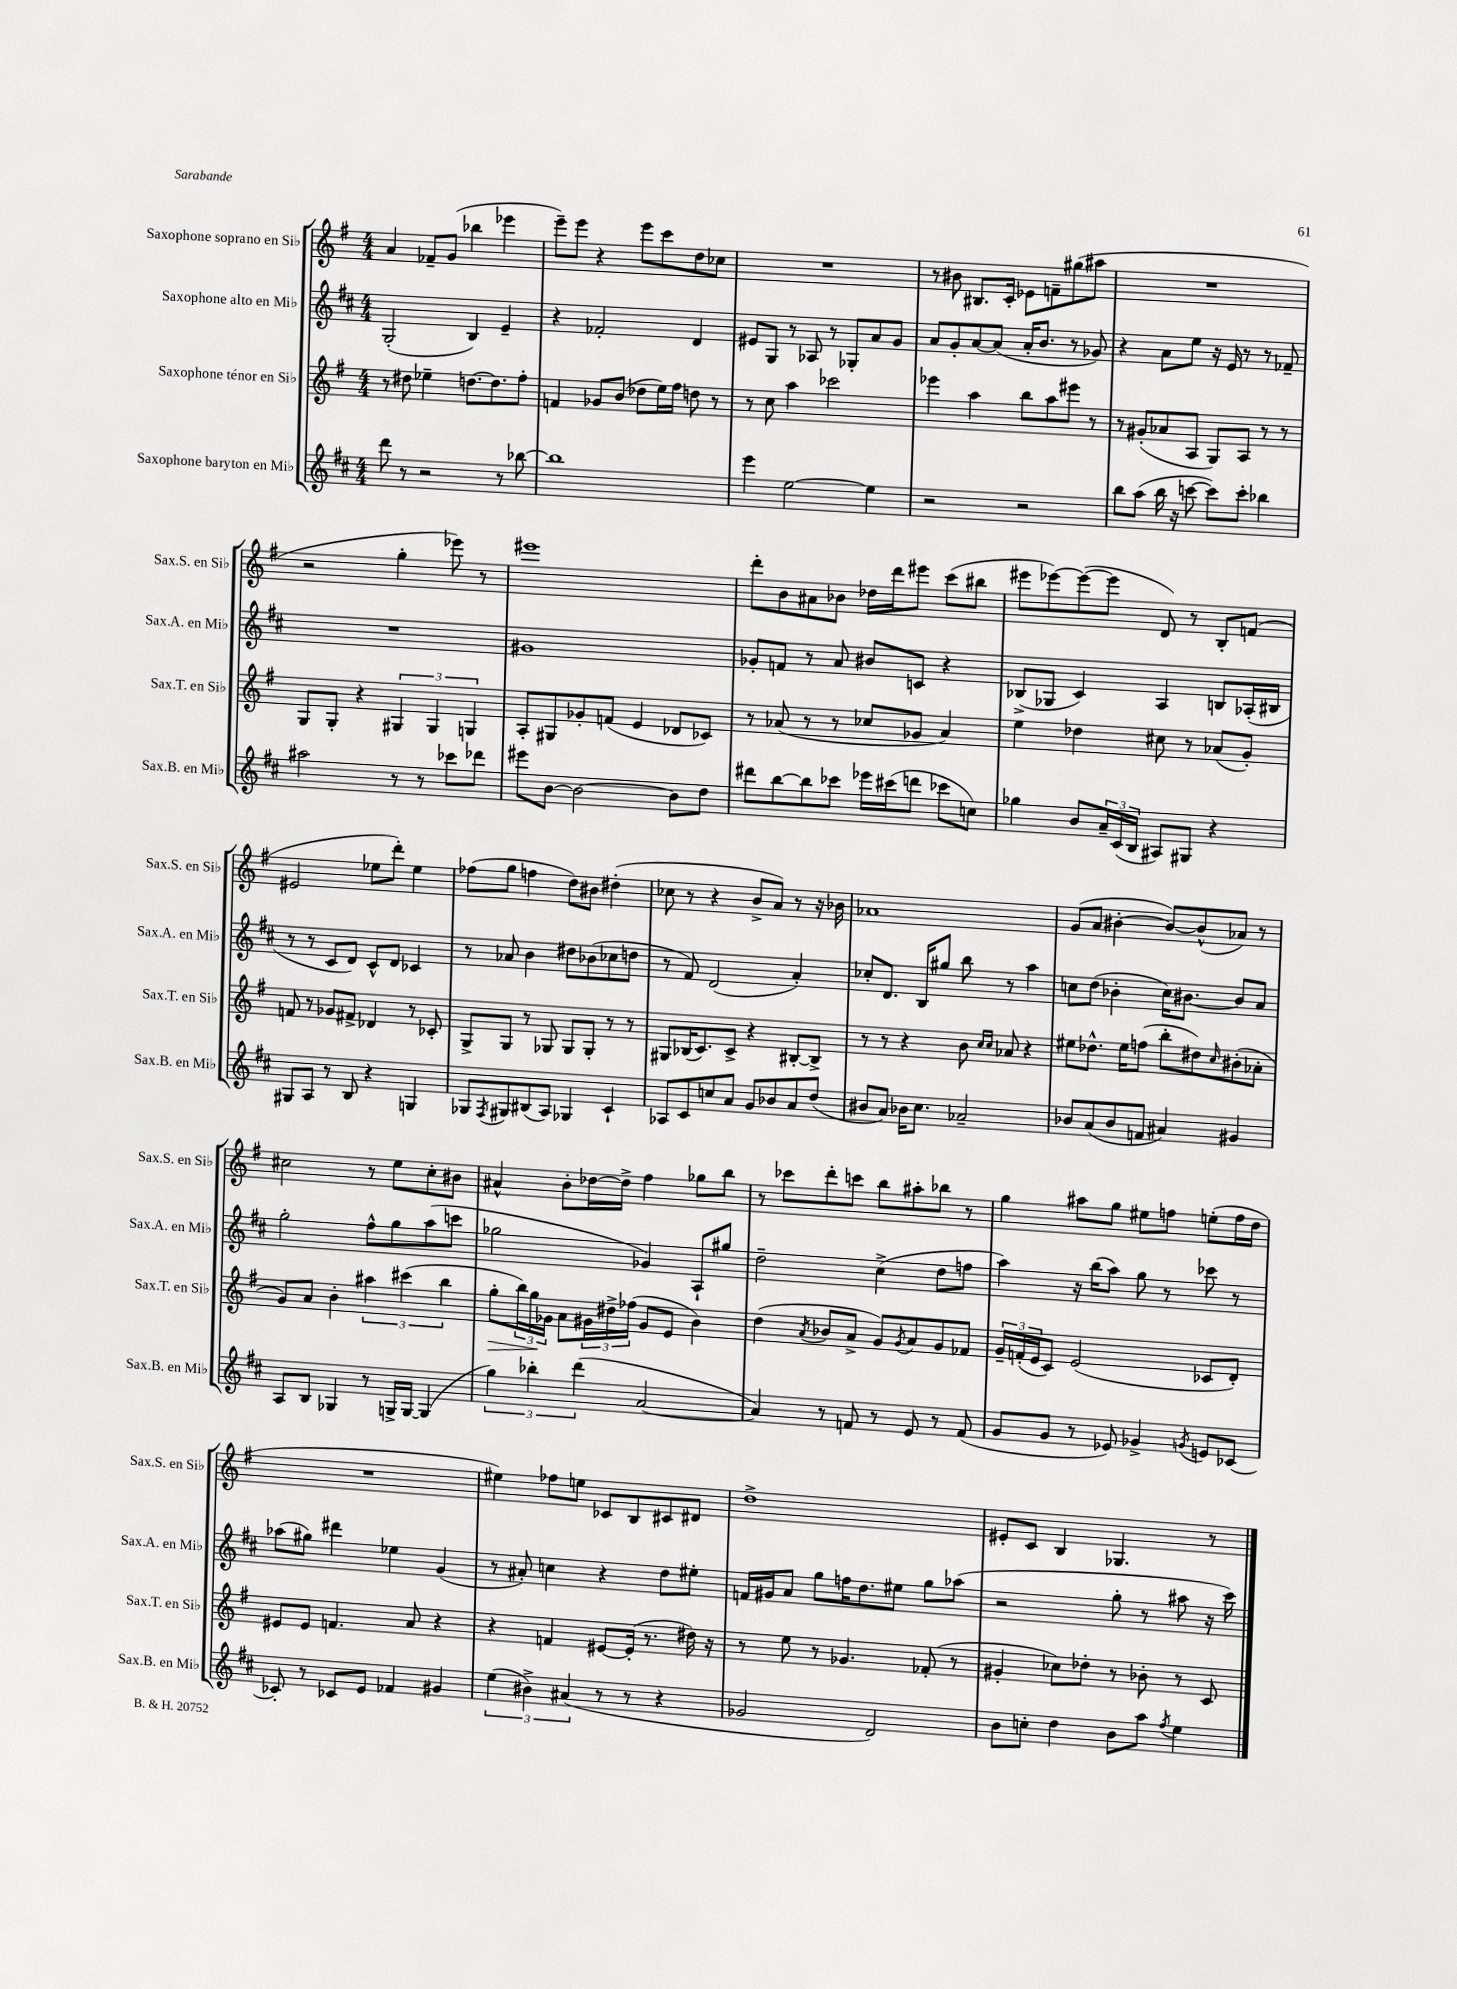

**kern	**kern	**kern	**kern
*staff4	*staff3	*staff2	*staff1
*clefG2	*clefG2	*clefG2	*clefG2
*k[f#c#]	*k[f#]	*k[f#c#]	*k[f#]
*M4/4	*M4/4	*M4/4	*M4/4
8ddd\	8r	(2G'/	4a/
8r	8dd#\	.	.
2r	4ee-~\	.	8f-~/L
.	.	.	(8g/J
.	[8.dd\L	4B/)	4bb-\
.	8.dd\]	.	.
8r	.	4e~/	4eee-\
[8bb-\	8ff#'\J	.	.
=	=	=	=
1bb-]	4f/	4r	8eee~\L)
.	.	.	8eee\J
.	8g-/L	2f-'/	4r
.	(8b/J	.	.
.	8dd-\L	.	8eee\L
.	16ee\L)	.	8ccc\
.	16ff#\JJ	.	.
.	8dd\	4d/	8dd\
.	8r	.	8cc-\J
=	=	=	=
4eee\	8r	8e#/L	1r
.	8cc\	8G/J	.
[2ee\	4aa\	8r	.
.	.	8A-/	.
.	2ccc-\	8r	.
.	.	8G-'/L	.
4ee\]	.	8a/	.
.	.	8g/J	.
=	=	=	=
2r	4eee-\	8a/L	8r
.	.	8g'/	8b#\
.	4aa\	[8a/	8.B#/L
.	.	(8a/]J	.
.	.	.	16c'/Jk
2r	8bb\L	16a'/LK	8e-\L
.	.	8.b/J	.
.	8aa\	.	8f~\
.	8eee#\J	8r	(8gg#\
.	8r	8g-/)	8aa#\J
=	=	=	=
8bb\L	8r	4r	1r
(8aa\J	(8g#'/L	.	.
16bb\	8a-/	8a\L	.
16r	.	.	.
[8ccc\	8A/J	8ee\J	.
8ccc\]L)	8G/L)	16r	.
.	.	16e/	.
8ccc'\J	8A/J	8r	.
4bb-\	8r	8r	.
.	8r	8f-~/	.
=	=	=	=
2aa#\	8G/L	1r	2r
.	8G'/J	.	.
.	4r	.	.
8r	6G#/	.	4gg'\
8r	.	.	.
.	6G#/	.	.
8ccc-\L	.	.	8eee-\)
.	6G/	.	.
8ddd-\J	.	.	8r
=	=	=	=
8eee#\L	8A'/L	1g#	1eee#
[8b\J	8G#/	.	.
2b\_	8g-'/	.	.
.	(8f/J	.	.
.	4e/	.	.
8b\]L	8d-/L	.	.
8dd\J	8c-/J)	.	.
=	=	=	=
8ddd#\L	8r	8g-'/L	8ddd'\L
[8bb\	(8a-/	8f/J	8b\
8bb\]	8r	8r	8a#\
8ccc-\J	8r	8a/	8b-\J
16eee-\LL	8cc-/L	8b#/L	16dd-\LL
(16ccc#\J	.	.	16ddd\J
8ddd\J	8g-/J	8c/J	8eee#\J
8ccc-\L	4a-/)	4r	(8ccc\L
8cc\J)	.	.	8bb#\J
=	=	=	=
4gg-\	4ee\	(8B-^/L	8eee#\L
.	.	8G-/J	[8eee-\)
8b/L	4dd-\	4c#/)	(8eee-\_
24a~/L	.	.	8eee-\]J
(24c#/	.	.	.
24B/JJ	.	.	.
8A#/L)	8cc#\	4A/	8d/)
8G#/J	8r	.	8r
4r	(8a-/L	8B/L	8B'/L
.	8g'/J)	(16A-'/L	(8f/J
.	.	16B#/JJ	.
=	=	=	=
8G#/L	8f/	8r	2e#/
8A/J	8r	8r	.
8r	8g-/L	8c#/L	.
8B/	8f#^/J	8d/J)	.
4r	4d-/	8c#^^/L	8ee-\L
.	.	8d/J	8ddd'\J)
4G/	8r	4c-/	4ee-\
.	8c-'/	.	.
=	=	=	=
8G-/L	8G^/L	8r	(8ff-\L
8qF#/	.	.	.
8G#/	8G/J	8a-/	8gg\J
(8B#/	8r	4b\	4ff\
8A/J)	8G-/	.	.
4G-/	8G-/L	8dd#\L	8dd\L)
.	8G-'/J	(8b-\	8b#\J
4c#`/	8r	8cc-\	(4dd#'\
.	8r	8dd\J	.
=	=	=	=
8A-/L	8G#/L	8r	8cc-\
8c#/	(16B-/K	8f#/)	8r
.	8.c/)	.	.
8cc/	.	(2d/	4r
8a/J	8c^/J	.	.
8g/L	4r	.	8b^/L
8b-/	.	.	8a/J)
8a/	[8B#'/L	4a'/)	8r
(8dd/J	8B#^/]J	.	16r
.	.	.	16b-\
=	=	=	=
8b#/L	8r	8cc-'/L	1a-
8a/J)	8r	8.d/J	.
16b-\LK	4r	.	.
8.cc#\J	.	16B/LK	.
.	.	8gg#/J	.
2a-~/	8b\	8bb\	.
.	16qqcc/LL	.	.
.	16qqcc/JJ	.	.
.	8a-/	8r	.
.	4r	4aa\	.
=	=	=	=
8b-/L	8ee#\L	8cc\L	(8g/L
(8a/	8.dd-^^\J	(8dd\J	8a/J
8b-/	.	4b-'\	[4b#'\
.	16ee#\LK	.	.
8f/J	(8ff\J	.	.
4a#/)	8bb'\L	16cc\LK)	8b#/_L)
.	.	[8.b#\J	.
.	8dd#\)	.	(8b#^^/]
.	16qqcc/	.	.
4g#/	(8b#'\	8b#/]L	8a-/J)
.	8a-'\J	8a/J	8r
=	=	=	=
8A/L	8g/L)	2gg'\	2cc#\
8B/J	8a/J	.	.
4G-/	4b'\	.	.
8r	6aa#\	8ff#^^\L	8r
16G^/LL	.	8gg\	8ee\L
.	(6ccc#\	.	.
[16G/JJ	.	.	.
(4G/]	.	(8aa\	8cc#'\
.	6bb\	.	.
.	.	8ccc\J	8b#\J
=	=	=	=
6gg\)	8gg'\L	2gg-\	4a#^^/
.	24bb\L)	.	.
6bb-'\	24gg\	.	.
.	24g-\JJ	.	.
.	8a\L	.	8b'\L
(6ddd\	.	.	.
.	24g#\L	.	[16dd-\L
.	24dd#^\	.	.
.	.	.	16dd-^\]JJ
.	(24ff-\JJ	.	.
[2a/	8g#/L	4g-/)	4ff#\
.	8e/J	.	.
.	4b\)	8A`/L	8gg-\L
.	.	8gg#/J	8bb\J
=	=	=	=
4a/])	(4dd\	2dd~\	8r
.	.	.	8ccc-\L
.	8qa/	.	.
8r	8b-/L	.	8ddd'\
8f/	8a^/J	.	8ccc\J
8r	8g/L)	(4cc#^\	8bb\L
.	8qg/	.	.
8e/	8a/	.	8aa#'\
8r	8g/	8dd\L	8bb-\J
(8f/	8f-/J	8ff\J	8r
=	=	=	=
8g/L	24g~/LL	4aa\)	4gg\
.	(24f'/	.	.
.	24e/J	.	.
8g/J	8c/J)	.	.
8r	(2e/	16r	8aa#\L
.	.	(16bb\LK	.
8e-/)	.	8aa\J)	8gg\J
4g-^/	.	8gg\	8ee#\L
.	.	8r	8ff\J
8qg/	.	.	.
8e/L	8c-/L	8ccc-\	(8ee'\L
[8c-/J	8d'/J)	8r	16ff\L
.	.	.	16dd\JJ
=	=	=	=
8c-'/]	8e#/L	(8aa-\L	1r
8r	8e#/J	8gg#\J)	.
8c-/L	4.f/	4ddd#\	.
8e/J	.	.	.
4f-/	.	4ee-\	.
.	8a/	.	.
4g#/	4r	(4g/	.
=	=	=	=
(6ee\	4r	8r	4ee#\)
.	.	8a#'/)	.
6b#^\)	.	.	.
.	4f/	4cc\	8ff-\L
(6a#/	.	.	.
.	.	.	8ee\J
8r	[8e#/L	4r	8c-/L
8r	(16e#'/]Jk	.	8B/
.	8.r	.	.
4r	.	8dd\L	8c#/
.	16dd#\)	8ee#'\J	8d#/J
.	16r	.	.
=	=	=	=
2g-/	8r	16f/LL	1dd^
.	.	16g#/J	.
.	8ee\	8a/J	.
.	8r	8gg\L	.
.	4.g-/	16ff\K	.
.	.	8.dd\	.
2d/)	.	.	.
.	.	8ee#\J	.
.	(8f-'/	8gg\L	.
.	8r	(8aa-\J	.
=	=	=	=
8b\L	4g#'/	2r	8e#'/L
8cc'\J	.	.	8c/J
4dd\	8cc-\L)	.	4B/
.	8dd-'\J	.	.
8b\L	8r	8gg'\	4.G-/
8aa\J	8b-'\	8r	.
8qff#/	.	.	.
4ee\	8r	8aa#\	.
.	8c/	16r	8r
.	.	16ccc#\)	.
==	==	==	==
*-	*-	*-	*-
